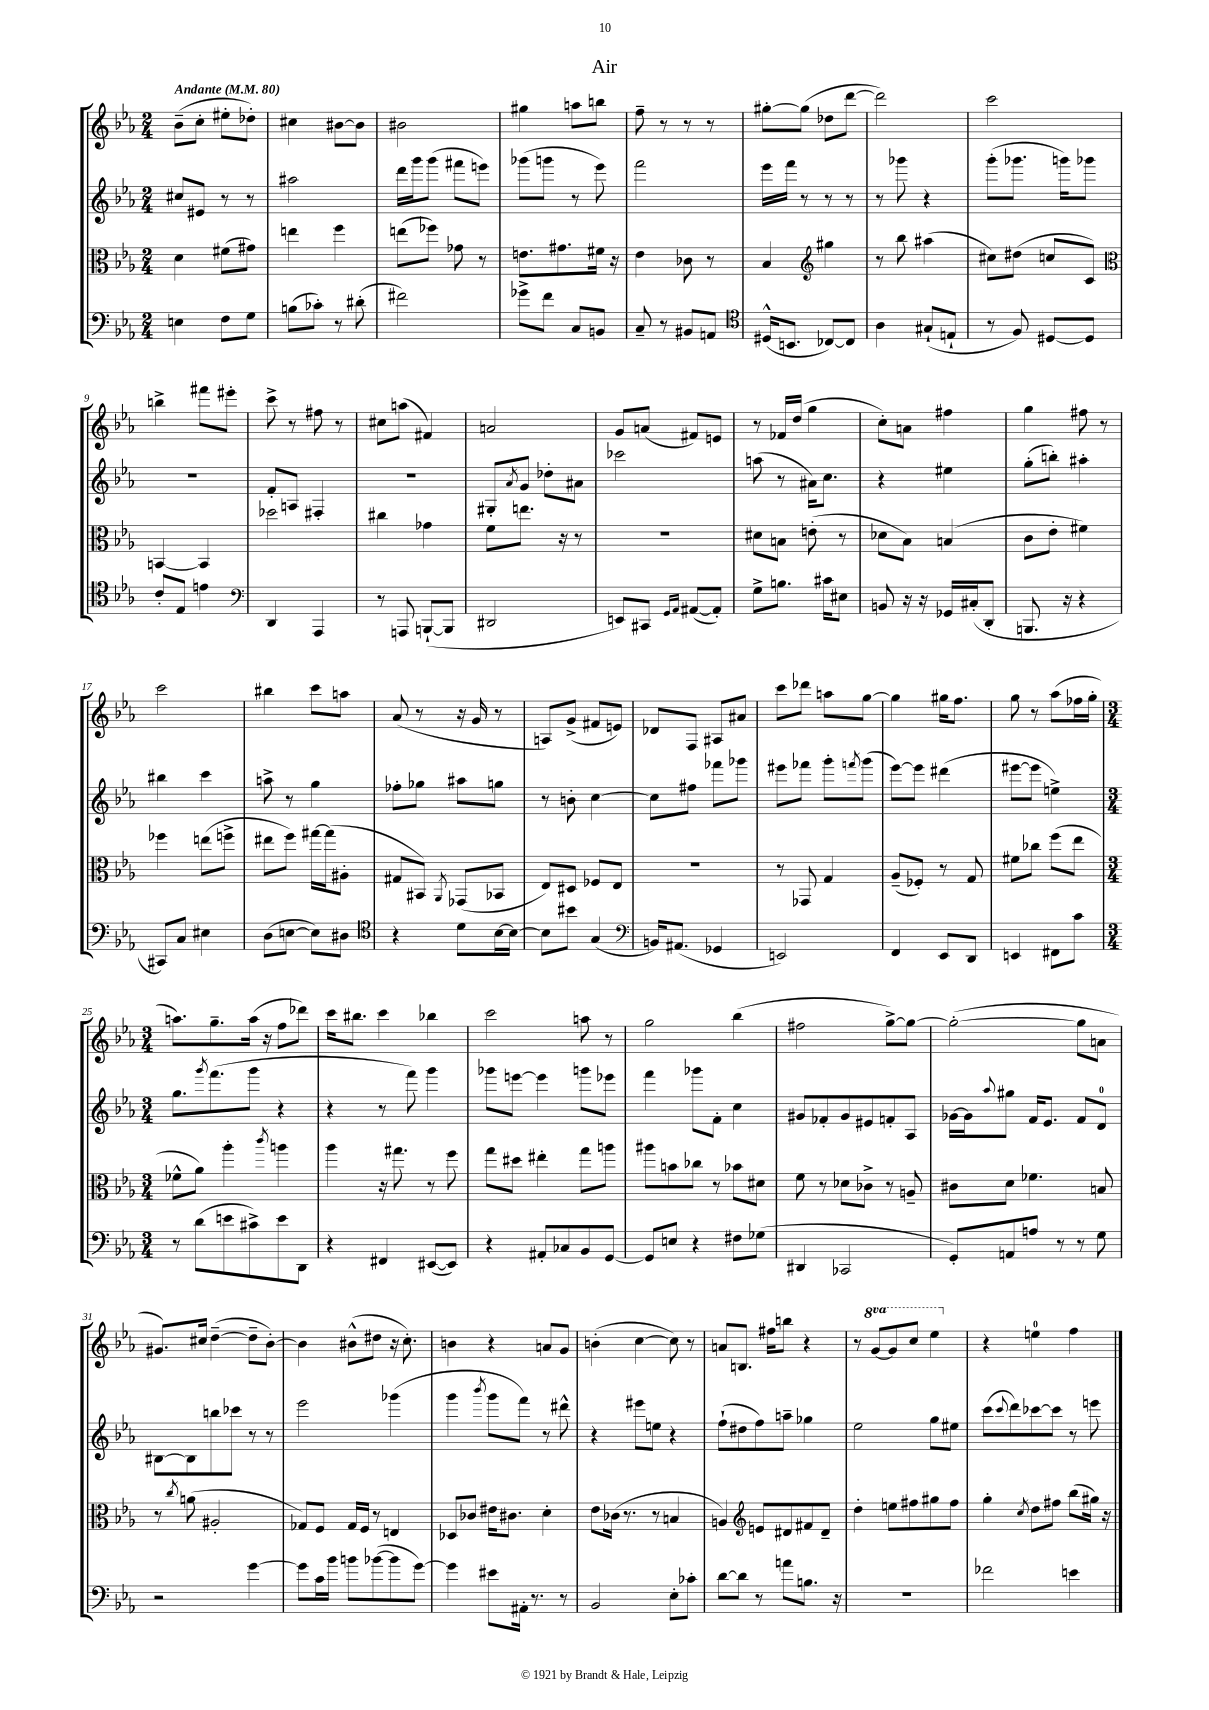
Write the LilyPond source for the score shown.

\header { title = "Air" }
<<
\new StaffGroup <<
\new Staff = "s0" {
    \clef treble \key ees \major \numericTimeSignature \time 2/4 \set Staff.ottavationMarkups = #ottavation-simple-ordinals \tempo "Andante" 4 = 80
    bes'8--( c''8-. eis''8-. des''8-.) |
    cis''4 bis'8~ bis'8 |
    bis'2 |
    gis''4 a''8 b''8 |
    f''8-- r8 r8 r8 |
    gis''8~-. gis''8( des''8 d'''8~ |
    d'''2) |
    c'''2 |
    b''4-> fis'''8 eis'''8-. |
    c'''8-> r8 fis''8 r8 |
    cis''8 a''8( fis'4) |
    a'2 |
    g'8 a'8( fis'8) e'8 |
    r8 fes'16 d''16( g''4 |
    c''8-.) a'8 fis''4 |
    g''4 fis''8 r8 |
    c'''2 |
    bis''4 c'''8 a''8 |
    aes'8( r8 r16 g'16 r8 |
    a8) g'8->( fis'8 e'8) |
    des'8 f8 ais8 ais'8 |
    c'''8 des'''8 a''8 g''8~ |
    g''4 gis''16 f''8. |
    g''8 r8 aes''8( fes''16 g''16-. |
    \numericTimeSignature \time 3/4 a''8.) g''8.-- a''16( r16 f''8 des'''8) |
    c'''16 bis''8. c'''4 bes''4 |
    c'''2 a''8 r8 |
    g''2 bes''4( |
    fis''2 g''8~->) g''8~ |
    g''2~-.( g''8 a'8 |
    gis'8.) cis''16 d''4~--( d''8-- bes'8~-.) |
    bes'4 bis'8-^( dis''8 r16 c''8.-.) |
    b'4 r4 a'8 g'8 |
    b'4-.( c''4~ c''8) r8 |
    a'8 b8. fis''16 b''8 r4 |
    r8 \ottava #1 g''8~ g''8 c'''8 ees'''4 \ottava #0 |
    r4 e''4-0 f''4 \bar "|." |
}
\new Staff = "s1" {
    \clef treble \key ees \major \numericTimeSignature \time 2/4
    cis''8 eis'8 r8 r8 |
    ais''2 |
    d'''16 g'''16 g'''8( fis'''8 e'''8) |
    ges'''8( g'''8 r8 ees'''8) |
    f'''2 |
    ees'''16 f'''16 r8 r8 r8 |
    r8 ges'''8 r4 |
    g'''8-.( ges'''8. g'''16) ges'''8 |
    R2 |
    f'8-. a8 fis4-. |
    r2 |
    gis8-. \acciaccatura { aes'8 } g'8 des''8-. ais'8 |
    ces'''2 |
    a''8( r8 ais'16) c''8. |
    r4 eis''4 |
    g''8-.( b''8-.) ais''4-. |
    bis''4 c'''4 |
    a''8-> r8 g''4 |
    fes''8-. ges''8 ais''8 g''8 |
    r8 b'8-. c''4~ |
    c''8 fis''8 fes'''8 ges'''8 |
    eis'''8 fes'''8 g'''8-. \acciaccatura { f'''8 } g'''8( |
    ees'''8~) ees'''8 dis'''4( |
    eis'''8~ eis'''8 e''4->) |
    \numericTimeSignature \time 3/4 g''8. \acciaccatura { g'''8 } f'''8.( g'''8 r4 |
    r4 r8 f'''8) g'''4 |
    ges'''8 e'''8~ e'''4 g'''8 ees'''8 |
    f'''4 ges'''8 f'8-. c''4 |
    gis'8 fes'8-. gis'8 eis'8 f'8-. aes8 |
    ges'16~ ges'16 \appoggiatura { aes''8 } gis''8 f'16 ees'8. f'8 d'8-0 |
    bis8~ bis8 b''8 ces'''8 r8 r8 |
    ees'''2 ges'''4( |
    g'''4 \acciaccatura { bes'''8 } g'''8 f'''8) r8 dis'''8-^ |
    r4 eis'''8 e''8 r4 |
    f''8-!( dis''8 f''8) a''8-- ges''4 |
    ees''2 g''8 eis''8 |
    c'''8( \appoggiatura { c'''8 } d'''8) ces'''8~ ces'''8 r8 e'''8 \bar "|." |
}
\new Staff = "s2" {
    \clef alto \key ees \major \numericTimeSignature \time 2/4
    d'4 fis'8( gis'8) |
    e''4 f''4 |
    e''8( fes''8) ges'8 r8 |
    e'8. gis'8. fis'16 r16 |
    ees'4 ces'8 r8 |
    bes4 \clef treble gis''4 |
    r8 bes''8 ais''4( |
    cis''8) dis''8( c''8 c'8) |
    \clef alto b,4~ b,4 |
    des''2 |
    cis''4 ges'4 |
    f'8 e''8. r16 r8 |
    r2 |
    dis'8 b8 e'8-.( r8 |
    des'8 bes8) b4( |
    c'8 ees'8-. fis'4) |
    fes''4 e''8( f''8-> |
    eis''8 f''8) gis''16~ gis''16( ais8-. |
    gis8 bis,8) \acciaccatura { aes,8 } ges,8( bes,8 |
    ees8) dis8 fes8 ees8 |
    R2 |
    r8 ges,8 g4 |
    aes8--( fes8-.) r8 g8 |
    fis'8 ces''8 f''8( ees''8 |
    \numericTimeSignature \time 3/4 fes'8-^ aes'8) aes''4-. \acciaccatura { c'''8 } a''4 |
    aes''4 r16 gis''8. r8 f''8 |
    g''8 dis''8 eis''4-. g''8 a''8 |
    ais''8 b'8 ces''8 r8 bes'8 dis'8 |
    f'8 r8 des'8 ces'8-> r8 a8-- |
    cis'8 d'8 fes'4. b8 |
    r8 \acciaccatura { c''8 } a'8( ais2-. |
    ges8) f8 ges16 f16 r8 e4 |
    des8 ces'8 eis'16 cis'8. d'4-. |
    ees'8 ces'16( r8. r8 b4 |
    a4) \clef treble e'8 dis'8 fis'8 dis'8-- |
    d''4-. e''8 fis''8 gis''8 fis''8 |
    g''4-. \acciaccatura { c''8 } d''8 fis''8 bes''8( gis''16) r16 \bar "|." |
}
\new Staff = "s3" {
    \clef bass \key ees \major \numericTimeSignature \time 2/4
    e4 f8 g8 |
    b8( ces'8-.) r8 dis'8-.( |
    fis'2) |
    ges'8-> f'8 c8 b,8 |
    c8-- r8 bis,8 a,8 |
    \clef tenor dis16-^( b,8. ces8~) ces8 |
    aes4 gis8-!( e8-! |
    r8 f8) dis8~ dis8 |
    c'8-. ees8 e'4 |
    \clef bass d,4 aes,,4 |
    r8 a,,8 b,,8~-!( b,,8 |
    dis,2 |
    e,8) cis,8 \grace { g,16 aes,16 } ais,8~( ais,8-.) |
    g8-> b8. cis'16 eis8 |
    b,8 r16 r16 ges,16 cis16-.( d,8-. |
    b,,8. r16 r4 |
    cis,8) c8 eis4 |
    d8( e8~ e8) dis8 |
    \clef tenor r4 d'8 bes16~ bes16~ |
    bes8 bis'8 g4( |
    \clef bass b,16) ais,8.( ges,4 |
    e,2) |
    f,4 ees,8 d,8 |
    e,4 fis,8 c'8 |
    \numericTimeSignature \time 3/4 r8 d'8( e'8 cis'8->) e'8 d,8 |
    r4 fis,4 eis,8~( eis,8) |
    r4 ais,8-. ces8 bes,8 g,8~ |
    g,8 e8 r4 fis8 ges8( |
    dis,4 ces,2 |
    g,8-.) a,8 a8 r8 r8 g8 |
    r2 g'4~ |
    g'8 c'16 bes'16 b'8 bes'8~( bes'8 g'8~) |
    g'4 eis'8 ais,16-. r8. r8 |
    bes,2 ees8-. ces'8-. |
    d'8~ d'8 r8 a'8 b8. r16 |
    R2. |
    fes'2 e'4 \bar "|." |
}
>>
>>
